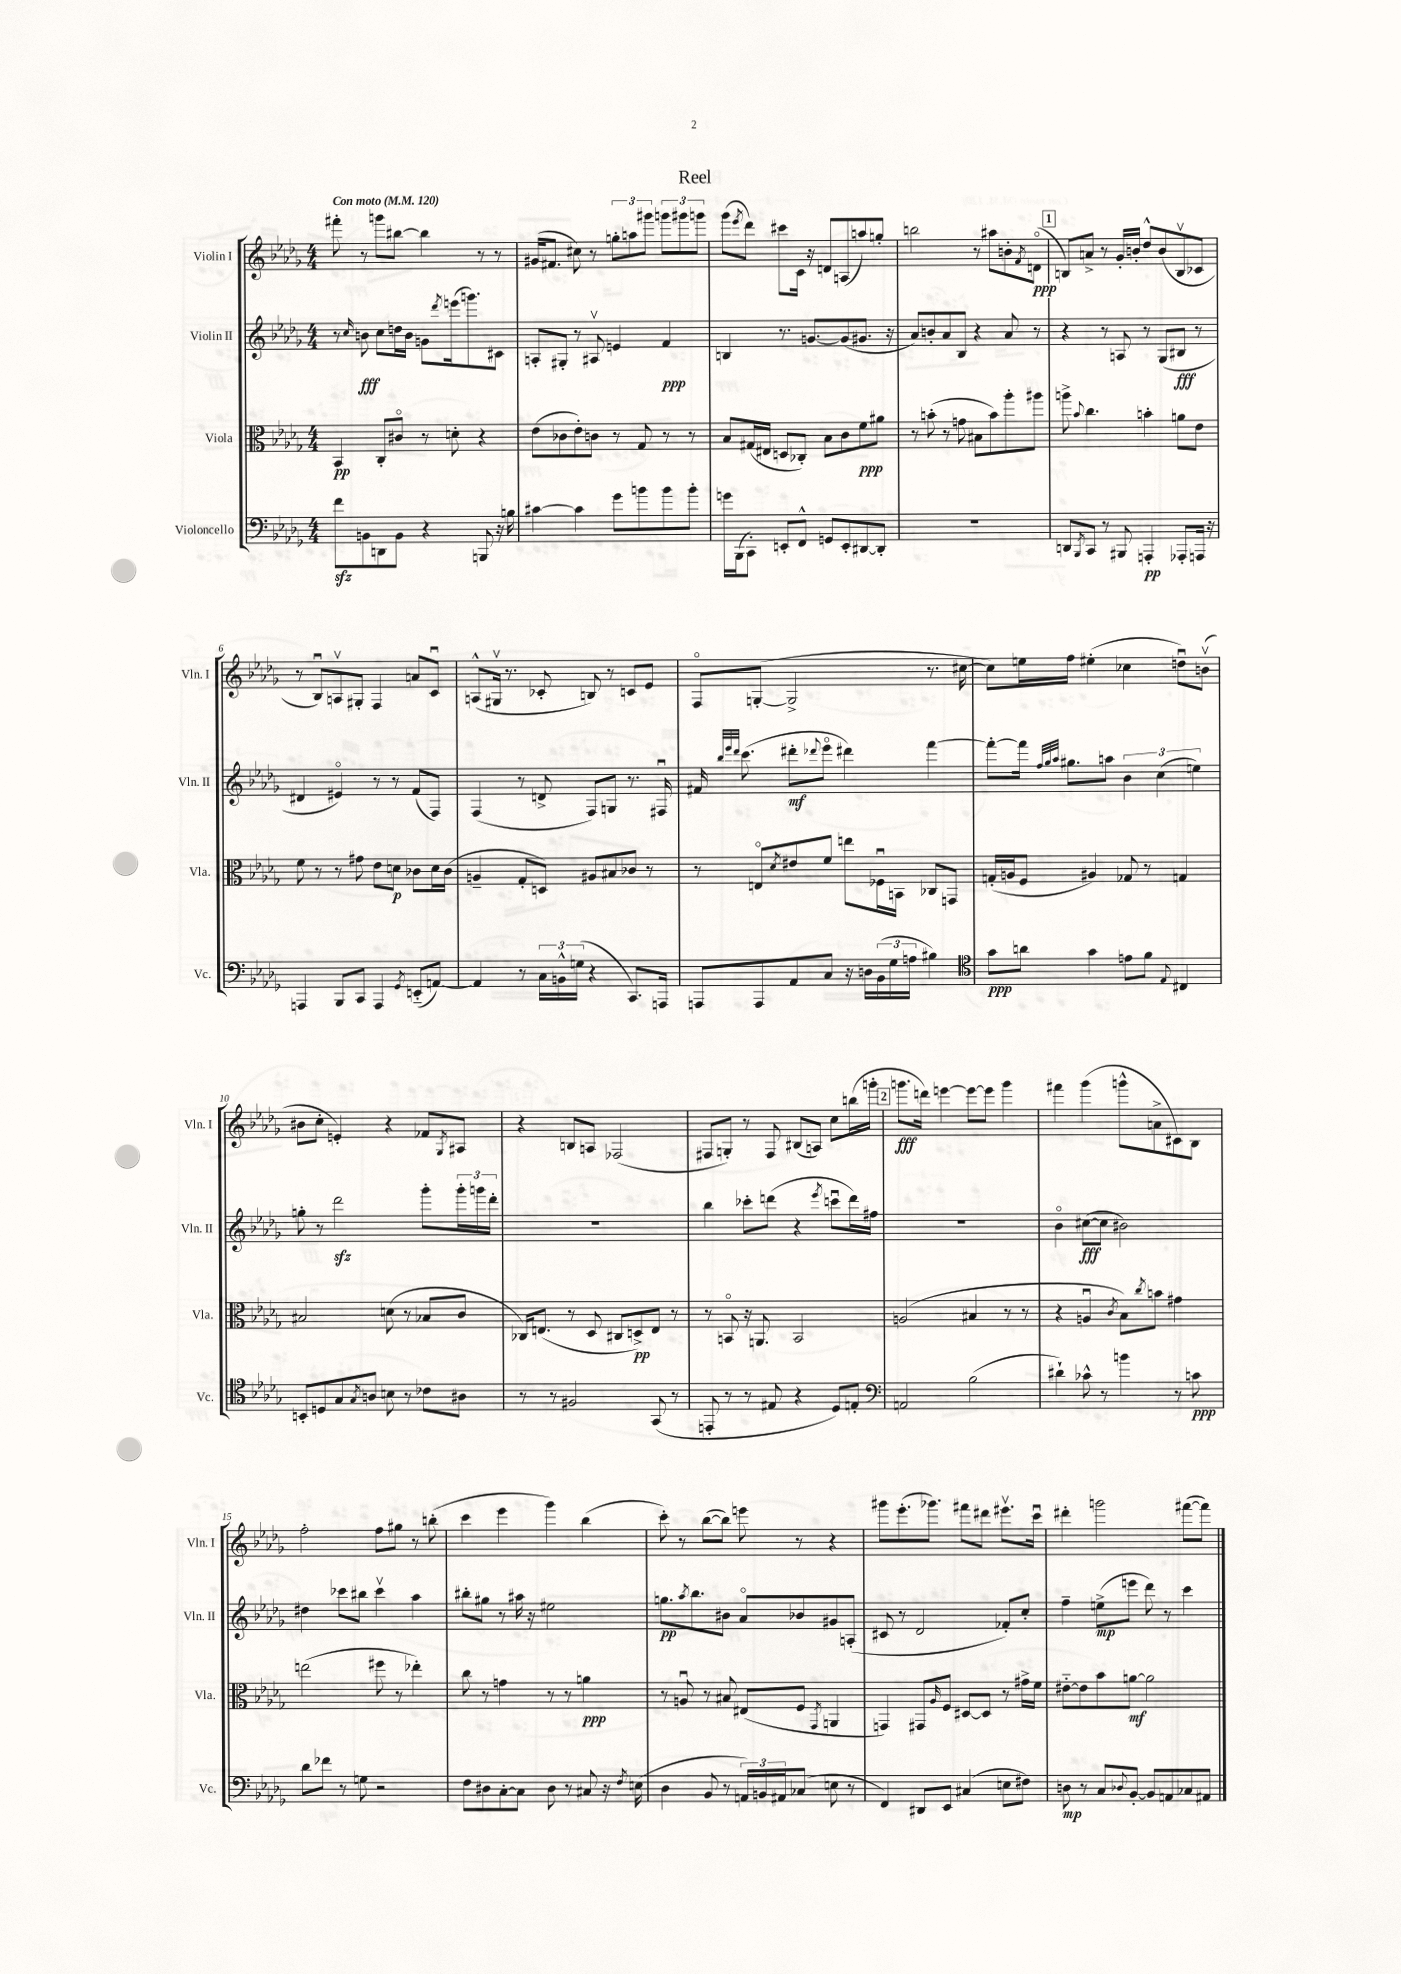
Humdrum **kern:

**kern	**dynam	**kern	**dynam	**kern	**dynam	**kern	**dynam
*part4	*part4	*part3	*part3	*part2	*part2	*part1	*part1
*staff4	*staff4	*staff3	*staff3	*staff2	*staff2	*staff1	*staff1
*I"Violoncello	*	*I"Viola	*	*I"Violin II	*	*I"Violin I	*
*I'Vc.	*	*I'Vla.	*	*I'Vln. II	*	*I'Vln. I	*
*clefF4	*	*clefC3	*	*clefG2	*	*clefG2	*
*k[b-e-a-d-g-]	*	*k[b-e-a-d-g-]	*	*k[b-e-a-d-g-]	*	*k[b-e-a-d-g-]	*
*M4/4	*	*M4/4	*	*M4/4	*	*M4/4	*
*MM120	*	*MM120	*	*MM120	*	*MM120	*
=1	=1	=1	=1	=1	=1	=1	=1
!	!	!	!	!	!	!LO:TX:a:B:t=Con moto	!
8fzz\L	.	4BB-/	pp	8r	.	8fff#X'\	.
.	.	.	.	16qqcc/	.	.	.
8BBn\	.	.	.	8bn\	fff	8r	.
8DDn\	.	8C'/L	.	8cc\L	.	8gggn\L	.
8BB\J	.	8c#X/J	.	16ddn\L	.	[8bb#X\J	.
.	.	.	.	16b\JJ	.	.	.
4r	.	8r	.	8gn\L	.	4bb#\]	.
.	.	.	.	8qddd-/	.	.	.
.	.	8dn'\	.	(16eeen\k	.	.	.
.	.	.	.	8.gggn\)	.	.	.
8BBBn/	.	4r	.	.	.	8r	.
16r	.	.	.	8c#X\J	.	8r	.
16Bn\	.	.	.	.	.	.	.
=2	=2	=2	=2	=2	=2	=2	=2
[4c#X\	.	(8e-\L	.	8An'/L	.	(16g#X/KL	.
.	.	.	.	.	.	8.f#X/J	.
.	.	8c-X\	.	8G#X'/J	.	.	.
4c#\]	.	8e-'\)	.	8r	.	8cc#X\)	.
.	.	8cn\J	.	8A#Xv/	.	8r	.
8g-\L	.	8r	.	4en/	.	12ggn'\L	.
.	.	.	.	.	.	12aan\	.
8bn\	.	8G-/	.	.	.	.	.
.	.	.	.	.	.	12ggg#X\J	.
8b\	.	8r	.	4f/	ppp	12gggn\L	.
.	.	.	.	.	.	12ggg#X\	.
8b'\J	.	8r	.	.	.	.	.
.	.	.	.	.	.	12gggn\J	.
=3	=3	=3	=3	=3	=3	=3	=3
16gn\LL	.	8B-/L	.	4Bn/	.	(8ggg-\L	.
(16BBB-\J	.	.	.	.	.	.	.
.	.	.	.	.	.	8qeee-/	.
8CC'\J)	.	(16G#X/L	.	.	.	8ddd-\J)	.
.	.	16E#X/JJ	.	.	.	.	.
8EEn'/L	.	8Dn/L	.	8.r	.	8ccc#X\L	.
8FF^^/J	.	8C-X'/J)	.	.	.	16c\Jk	.
.	.	.	.	[8.gn/L	.	16r	.
8GGn/L	.	8B-\L	.	.	.	8dn/L	.
8EE'/	.	8c\	.	(8g/]	.	(8An/	.
[8DD#X/	.	8f\	ppp	8.g#X/J	.	8aan/)	.
8DD#'/J]	.	8a#X\J	.	.	.	8ggn'/J	.
.	.	.	.	16r	.	.	.
=4	=4	=4	=4	=4	=4	=4	=4
1r	.	8r	.	8a-/L)	.	2bbn\	.
.	.	(8bn'\	.	8bn'/	.	.	.
.	.	8r	.	8a-/	.	.	.
.	.	8gn\	.	8B-/J	.	.	.
.	.	8B#X\L	.	4r	.	8r	.
.	.	8b\)	.	.	.	8aa#X\L	.
.	.	8aa-'\	.	8a-/	.	8bn'\	.
.	.	.	.	.	.	8qf/	.
.	.	8aa#X\J	.	8r	.	(8dn\J	ppp
!!LO:REH:place=s1:t=1
=5	=5	=5	=5	=5	=5	=5	=5
8DDn/L	.	8aan^\	.	4r	.	8Bn/L)	.
8qBBB-/	.	8qqb-/	.	.	.	.	.
8CC/J	.	4.cc\	.	.	.	8an^/J	.
8r	.	.	.	8r	.	8r	.
8BBB#X/	.	.	.	8An/	.	16g-'/LL	.
.	.	.	.	.	.	16bn'/JJ	.
4AAAn'/	pp	4bn'\	.	8r	.	8dd-^^/L	.
.	.	.	.	(8G-/L	.	(8b/	.
8AAA-X'/L	.	8an\L	.	8B#X/J	fff	8Bv/	.
16AAAn/Jk	.	8e-\J	.	8r	.	8c-X/J	.
16r	.	.	.	.	.	.	.
!!LO:LB:g=z
=6	=6	=6	=6	=6	=6	=6	=6
4AAAn/	.	8f\	.	4d#X/	.	8r	.
.	.	8r	.	.	.	8B-u/L)	.
8BBB-/L	.	8r	.	4e#X/)	.	8Anv/	.
8CC/J	.	8g#X\	.	.	.	8G#X'/J	.
4AAA/	.	8e-\L	.	8r	.	4F/	.
.	.	8dn\J	p	8r	.	.	.
8qGG-/	.	.	.	.	.	.	.
(8EEn/L	.	8c-X\L	.	(8f/L	.	8an/L	.
[8AAn/J)	.	16d\L	.	8F/J)	.	8cu/J	.
.	.	(16c-\JJ	.	.	.	.	.
=7	=7	=7	=7	=7	=7	=7	=7
4AA/]	.	4An~/	.	(4F/	.	(8An^^/L	.
.	.	.	.	.	.	16G#Xv/Jk	.
.	.	.	.	.	.	8.r	.
8r	.	8G-'/L	.	8r	.	.	.
24C\LL	.	8Dn/J)	.	8dn^/	.	8c-X'/	.
24BBn^^\	.	.	.	.	.	.	.
(24Gn\JJ	.	.	.	.	.	.	.
4r	.	8A#X/L	.	8F/L)	.	8Bn/)	.
.	.	8B#X/	.	8Gn/J	.	8r	.
8.CC/L)	.	8c-X/J	.	8.r	.	8cn/L	.
.	.	8r	.	.	.	8e-/J	.
16AAAn/Jk	.	.	.	16F#Xu/	.	.	.
=8	=8	=8	=8	=8	=8	=8	=8
8AAAn/L	.	8r	.	16f#X/	.	8F/L	.
.	.	.	.	32qqbb-/LLL	.	.	.
.	.	.	.	32qqeee-/	.	.	.
.	.	.	.	32qqddd-/JJJ	.	.	.
.	.	.	.	(8.ccc\	.	.	.
8AAA/	.	8En/L	.	.	.	([8Gn'/J	.
.	.	8qd-/	.	.	.	.	.
8AA-/	.	8e#X/	.	8ddd#X'\L	mf	2G^/]	.
.	.	.	.	8qqddd-X/	.	.	.
8C/J	.	8f/J	.	8eee-\J	.	.	.
16r	.	8een\L	.	4ddd#X\)	.	.	.
16Dn\LL	.	.	.	.	.	.	.
(24BB-\	.	16F-Xu\L	.	.	.	.	.
24G-\	.	.	.	.	.	.	.
.	.	16BBn\JJ	.	.	.	.	.
24An\JJ	.	.	.	.	.	.	.
4B#X\)	.	8C-X/L	.	[4fff\	.	8.r	.
.	.	8GGn/J	.	.	.	.	.
.	.	.	.	.	.	[16cc#X\	.
=9	=9	=9	=9	=9	=9	=9	=9
*clefC4	*	*	*	*	*	*	*
8g-\L	ppp	(16Gn'/LL	.	8fff'\L_	.	8cc#\L])	.
.	.	16An/J	.	.	.	.	.
8an\J	.	8F/J	.	16fff\Jk]	.	16een\L	.
.	.	.	.	32qqff/LLL	.	.	.
.	.	.	.	32qqgg-/	.	.	.
.	.	.	.	32qqaa-/JJJ	.	.	.
.	.	.	.	8.gg#X\L	.	16ff\JJ	.
4g-\	.	4A#X/)	.	.	.	(4ee#X'\	.
.	.	.	.	8aan\J	.	.	.
8en\L	.	8G-X/	.	6b-\	.	4cc-X\	.
8f\J	.	8r	.	.	.	.	.
.	.	.	.	(6cc\	.	.	.
8qqE-/	.	.	.	.	.	.	.
4C#X/	.	4Gn/	.	.	.	8ddnu\L)	.
.	.	.	.	6een\)	.	.	.
.	.	.	.	.	.	(8bnv\J	.
!!LO:LB:g=z
=10	=10	=10	=10	=10	=10	=10	=10
8BBn'/L	.	2B#X/	.	8ggn'\	.	8b#X\L	.
8Dn/	.	.	.	8r	.	8cc'\J	.
8G-/	.	.	.	2ddd-zz\	.	4en'/)	.
8qG-/	.	.	.	.	.	.	.
8An/J	.	.	.	.	.	.	.
8Bn\	.	(8dn\	.	.	.	4r	.
8r	.	8r	.	.	.	.	.
8c-X\L	.	8B-X/L	.	8ggg-'\L	.	8f-X/L	.
.	.	.	.	.	.	8qG-/	.
8A#X\J	.	8c/J	.	24ggg-'\L	.	8A#X/J	.
.	.	.	.	24gggn\	.	.	.
.	.	.	.	24ddd-'\JJ	.	.	.
=11	=11	=11	=11	=11	=11	=11	=11
8r	.	16C-X/KL)	.	1r	.	4r	.
.	.	(8.En/J	.	.	.	.	.
8r	.	.	.	.	.	.	.
2F#X/	.	8r	.	.	.	8Bn/L	.
.	.	8D-/	.	.	.	8An/J	.
.	.	8C#X/L	.	.	.	(2F-X/	.
.	.	8Dn^/)	pp	.	.	.	.
(8GG-/	.	8E/J	.	.	.	.	.
8r	.	8r	.	.	.	.	.
=12	=12	=12	=12	=12	=12	=12	=12
8EEn'/	.	8r	.	4bb-\	.	8F#X/L	.
8r	.	8BBn/	.	.	.	8Gn'/J)	.
8r	.	16r	.	8ccc-X'\L	.	8r	.
.	.	8.AAn/	.	.	.	.	.
8E#X/	.	.	.	(8dddn\J	.	8F#/	.
4r	.	2BB/	.	4r	.	(8B#X/L	.
.	.	.	.	.	.	8An/J)	.
.	.	.	.	8qeee-/	.	.	.
8D-/L)	.	.	.	8cccnu\L	.	8cc\L	.
8En'/J	.	.	.	16ddd\L)	.	(16bbn\L	.
.	.	.	.	16ff#X\JJ	.	16gggn'\JJ	.
!!LO:REH:place=s1:t=2
=13	=13	=13	=13	=13	=13	=13	=13
*clefF4	*	*	*	*	*	*	*
2AAn/	.	(2An/	.	1r	.	8.gggn\L	fff
.	.	.	.	.	.	16dddn\Jk)	.
.	.	.	.	.	.	[4eeen\	.
(2B-\	.	4B#X/	.	.	.	8eee\L_	.
.	.	.	.	.	.	8eee\J]	.
.	.	8r	.	.	.	4ggg\	.
.	.	8r	.	.	.	.	.
=14	=14	=14	=14	=14	=14	=14	=14
4d#X`\)	.	4r	.	4b-\	.	4fff#X\	.
8c-X^^\	.	4Anu/	.	([8cc#X\L	fff	(4ggg-\	.
8r	.	.	.	8cc#\J]	.	.	.
.	.	8qc/	.	.	.	.	.
4bn\	.	8B-\L)	.	2b#X\)	.	8gggn^^\L	.
.	.	8qcc/	.	.	.	.	.
.	.	8bn\J	.	.	.	8an^\	.
8r	.	4g#X\	.	.	.	8c#X\)	.
8cn\	ppp	.	.	.	.	8B-\J	.
!!LO:LB:g=z
=15	=15	=15	=15	=15	=15	=15	=15
8d-\L	.	(2een\	.	4dd#X\	.	2ff'\	.
8f-X\J	.	.	.	.	.	.	.
8r	.	.	.	8ccc-X\L	.	.	.
8Gn\	.	.	.	8bb#X\J	.	.	.
2r	.	8ff#X\	.	4ccc-v\	.	8ff\L	.
.	.	8r	.	.	.	8gg#X\J	.
.	.	4ee-X'\)	.	4aa-\	.	8r	.
.	.	.	.	.	.	(8bbn'\	.
=16	=16	=16	=16	=16	=16	=16	=16
8F\L	.	8cc\	.	8bb#X'\L	.	4ccc\	.
8D#X\	.	8r	.	8gg#X\J	.	.	.
[8C'\	.	4gn\	.	8r	.	4eee-\	.
8C\J]	.	.	.	16aa#X\	.	.	.
.	.	.	.	16r	.	.	.
8D#\	.	8r	.	2ee#X\	.	4ggg-\)	.
8r	.	8r	.	.	.	.	.
8C#X/	.	4an\	ppp	.	.	(4bb-\	.
16r	.	.	.	.	.	.	.
8qF/	.	.	.	.	.	.	.
(16En\	.	.	.	.	.	.	.
=17	=17	=17	=17	=17	=17	=17	=17
4D-\	.	8r	.	8.ggn\L	pp	8ccc'\)	.
.	.	8Anu/	.	.	.	8r	.
.	.	.	.	8qaa-/	.	.	.
.	.	.	.	8.bb-\	.	.	.
8BB-/	.	8r	.	.	.	([8bb-\L	.
8r	.	8B#X/	.	8b#X\J	.	8bb-\J])	.
24AAn/LL)	.	(8E#X/L	.	8a-/L	.	8eeen\	.
24BBn/	.	.	.	.	.	.	.
24AA#X/J	.	.	.	.	.	.	.
(8C-X/J	.	8F/J	.	8b-X/	.	8r	.
.	.	8qGG-/	.	.	.	.	.
8En\	.	4AAn/	.	8g#X/	.	4r	.
8r	.	.	.	(8An'/J	.	.	.
=18	=18	=18	=18	=18	=18	=18	=18
4FF/)	.	4GGn/)	.	8c#X/	.	8ggg#X\L	.
.	.	.	.	8r	.	(8.eee-'\	.
8DD#X/L	.	8GG#X/L	.	2d-/	.	.	.
.	.	.	.	.	.	8.ggg-X\J)	.
.	.	16qqA-/	.	.	.	.	.
8EE-/J	.	8F/J	.	.	.	.	.
(4C#X/	.	[8D#X/L	.	.	.	8fff#X\L	.
.	.	8D#/J]	.	.	.	8ddd#X\J	.
8En\L	.	8r	.	8f-X'/L)	.	8.eee#Xv\L	.
8F#X\J)	.	16g#X^\LL	.	8cc'/J	.	.	.
.	.	16f\JJ	.	.	.	16cccu\Jk	.
=19	=19	=19	=19	=19	=19	=19	=19
8Dn\	mp	[8e#X\L	.	4ff~\	.	4ddd#X'\	.
8r	.	8e#\]	.	.	.	.	.
8C/L	.	8b-\	.	(8een^\L	mp	2gggn\	.
8qqD-X/	.	.	.	.	.	.	.
[8BB-'/J	.	[8an\J	mf	8eeen\J	.	.	.
8BB-/L]	.	2a\]	.	8ddd-\)	.	.	.
8AAn/	.	.	.	8r	.	.	.
8C-X/	.	.	.	4ccc\	.	([8fff#X\L	.
8AA#X/J	.	.	.	.	.	8fff#\J])	.
==	==	==	==	==	==	==	==
*-	*-	*-	*-	*-	*-	*-	*-
